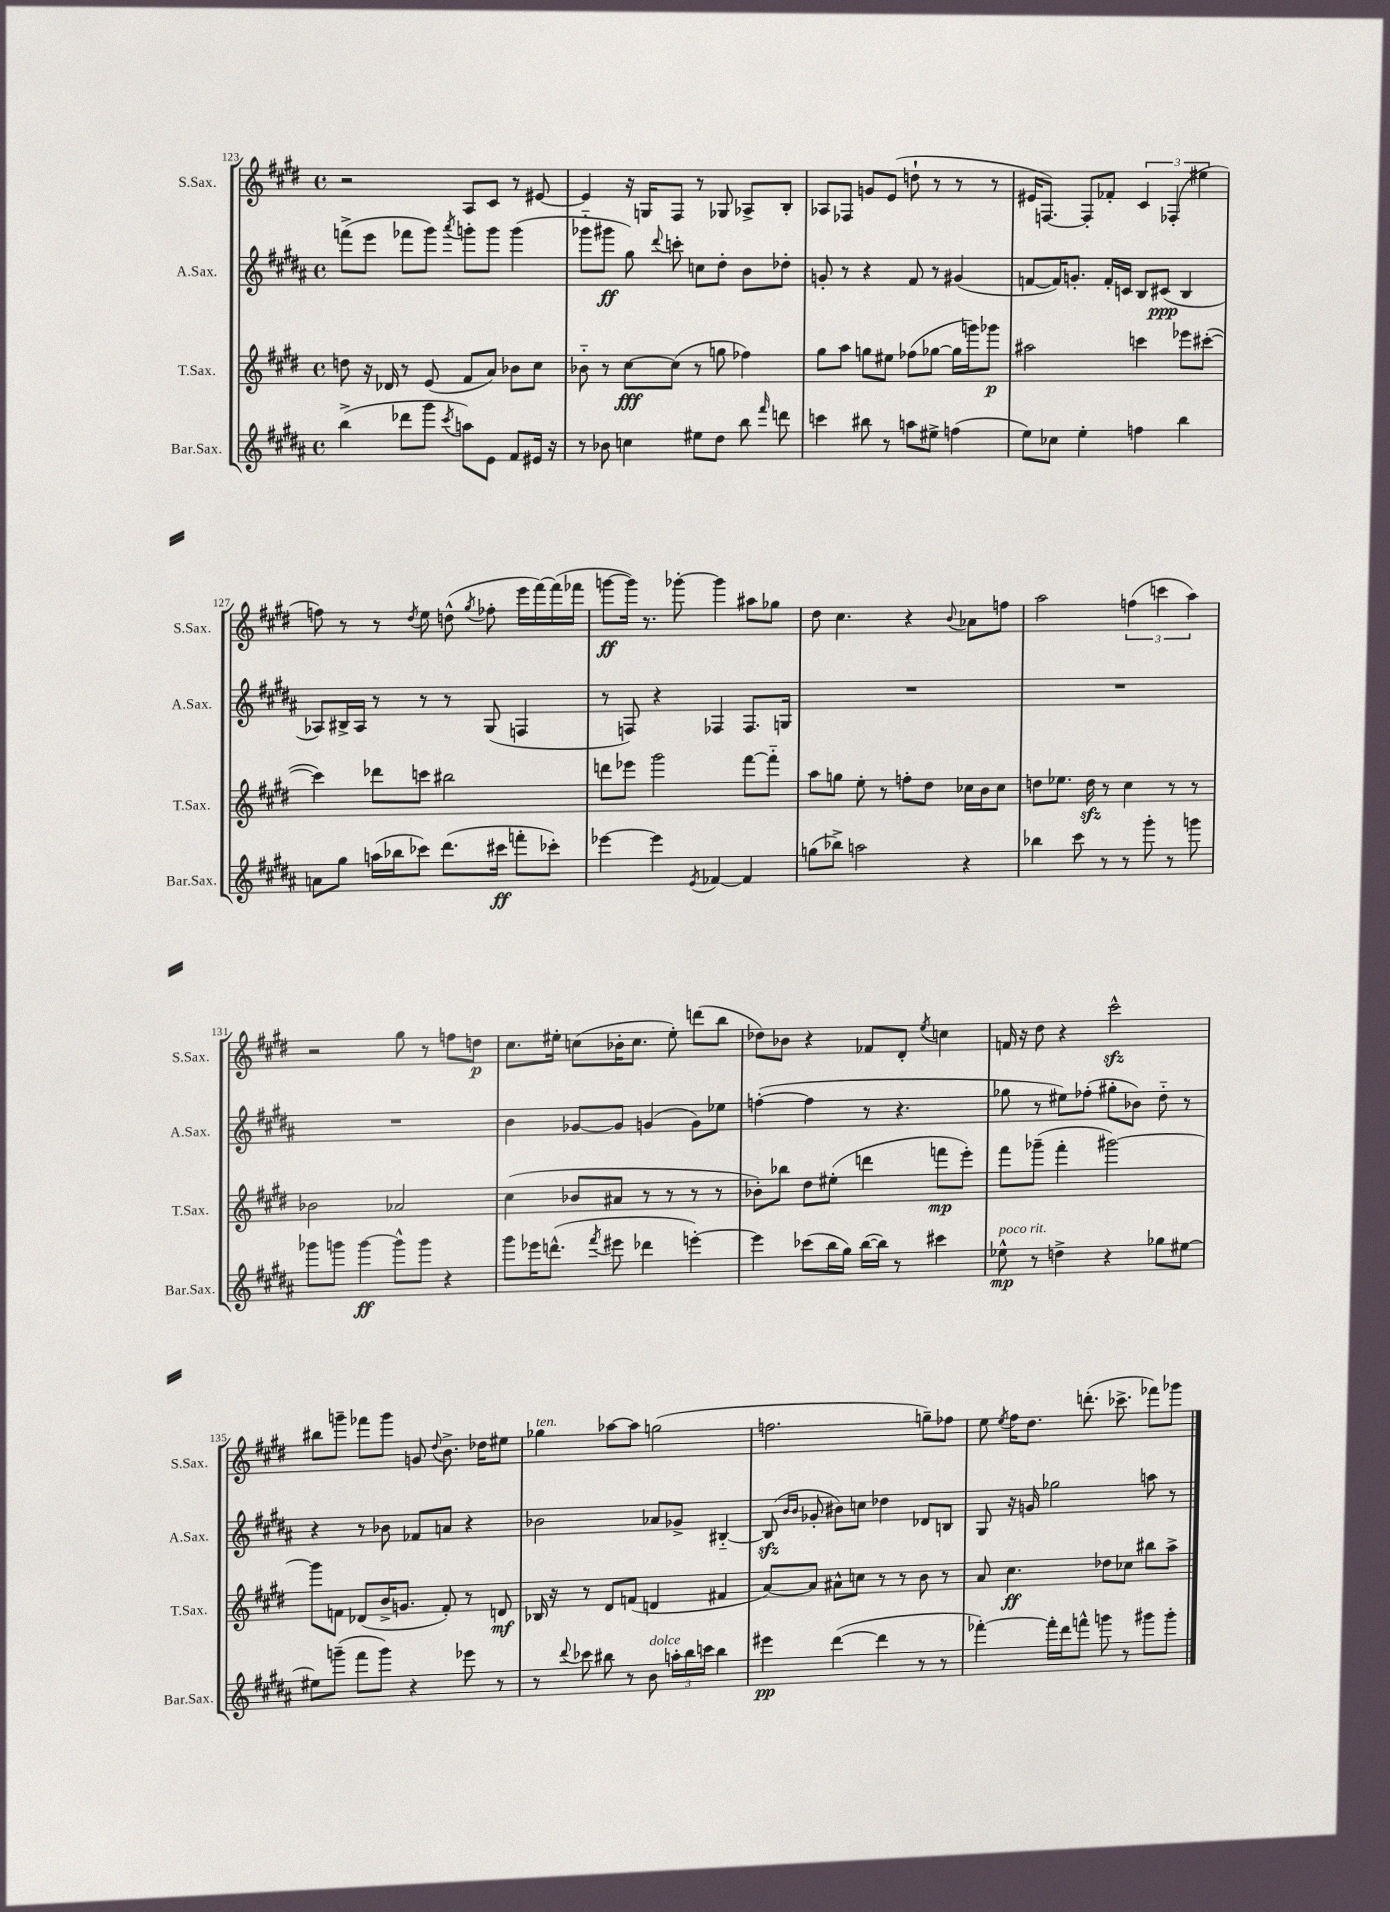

**kern	**dynam	**kern	**dynam	**kern	**dynam	**kern	**dynam
*part4	*part4	*part3	*part3	*part2	*part2	*part1	*part1
*staff4	*staff4	*staff3	*staff3	*staff2	*staff2	*staff1	*staff1
*I"Bar.Sax.	*	*I"T.Sax.	*	*I"A.Sax.	*	*I"S.Sax.	*
*I'Bar.Sax.	*	*I'T.Sax.	*	*I'A.Sax.	*	*I'S.Sax.	*
*clefG2	*	*clefG2	*	*clefG2	*	*clefG2	*
*k[f#c#g#d#a#]	*	*k[f#c#g#d#]	*	*k[f#c#g#d#a#]	*	*k[f#c#g#d#]	*
*M4/4	*	*M4/4	*	*M4/4	*	*M4/4	*
*met(c)	*	*met(c)	*	*met(c)	*	*met(c)	*
=123	=123	=123	=123	=123	=123	=123	=123
(4bb^\	.	8ddn\	.	(8fffn^\L	.	2r	.
.	.	16r	.	8eee\J	.	.	.
.	.	16d-X/	.	.	.	.	.
8ddd-X\L	.	8r	.	8fff-X\L	.	.	.
8ggg#\J	.	(8e/	.	8ggg#\J)	.	.	.
8qccc#/	.	.	.	8qaaa#/	.	.	.
8aan\L)	.	8f#/L	.	8gggn'\L	.	8A/L	.
8e\J	.	8a/J)	.	8ggg\J	.	8c#/J	.
8f#/L	.	8b-X\L	.	(4ggg\	.	8r	.
16e#X/Jk	.	8cc#\J	.	.	.	[8e#X/	.
16r	.	.	.	.	.	.	.
=124	=124	=124	=124	=124	=124	=124	=124
8r	.	8b-X\	.	8ggg-X\L	.	4e#/]	.
8b-X\	.	8r	.	8ggg#X\J	ff	.	.
4ccn\	.	[8cc#\L	fff	8gg#\)	.	16r	.
.	.	.	.	.	.	16Gn/KL	.
.	.	.	.	8qqddd#/	.	.	.
.	.	(8cc#\J]	.	8cccn'\	.	8F#/J	.
8ee#X\L	.	8r	.	8ccn\L	.	8r	.
8dd#\J	.	8ggn\	.	8dd#'\J	.	8G-X/	.
8bb\	.	4ff-X\)	.	8b\L	.	8A-X^/L	.
16qqfff#/	.	.	.	.	.	.	.
8dddn\	.	.	.	8dd-X'\J	.	8B'/J	.
=125	=125	=125	=125	=125	=125	=125	=125
4cccn\	.	8gg#\L	.	8gn'/	.	8A-X/L	.
.	.	8aa\J	.	8r	.	8F-X/J	.
8bb#X\	.	8ggn\L	.	4r	.	8gn/L	.
8r	.	8ee#X\J	.	.	.	(8e/J	.
8aan\L	.	(8ff-X\L	.	8f#/	.	8ddn`\	.
8ee#X^\J	.	[8gg-X\J	.	8r	.	8r	.
(4ffn\	.	16gg-\LL]	.	(4g#X/	.	8r	.
.	.	16gggn\J)	.	.	.	.	.
.	.	8ggg-X\J	p	.	.	8r	.
=126	=126	=126	=126	=126	=126	=126	=126
8ee\L)	.	2aa#X\	.	[8fn/L	.	16e#X/KL	.
.	.	.	.	.	.	[8.Fn/J)	.
8cc-X\J	.	.	.	16f/K])	.	.	.
.	.	.	.	8.gn'/J	.	.	.
4ee'\	.	.	.	.	.	8F'/L]	.
.	.	.	.	16f'/LL	.	8f-X'/J	.
.	.	.	.	16cn/JJ	.	.	.
4ffn\	.	4cccn\	.	8B/L	.	6c#/	.
.	.	.	.	(8c#X/J	ppp	.	.
.	.	.	.	.	.	(6F-X'/	.
4bb\	.	8eee-X\L	.	4B/	.	.	.
.	.	.	.	.	.	6ee#X\	.
.	.	([8ccc#X'\J	.	.	.	.	.
!!LO:LB:g=z
=127	=127	=127	=127	=127	=127	=127	=127
8an\L	.	4ccc#\])	.	8A-X/L)	.	8ffn\)	.
8gg#\J	.	.	.	16B#X^/L	.	8r	.
.	.	.	.	16A-/JJ	.	.	.
(16aan\LL	.	8ddd-X\L	.	8r	.	8r	.
16bb-X\J	.	.	.	.	.	.	.
.	.	.	.	.	.	8qdd#/	.
8ccc-X\J)	.	8cccn\J	.	8r	.	8ee\	.
(8.ddd#\L	.	2bb#X\	.	8r	.	(8ddn^^\	.
.	.	.	.	.	.	8qgg#/	.
.	.	.	.	(8G#/	.	8ff-X'\	.
16ccc#X\Jk	ff	.	.	.	.	.	.
8fffn'\L	.	.	.	4Fn/	.	16eee\LL	.
.	.	.	.	.	.	[16fff#\)	.
8ccc-X'\J)	.	.	.	.	.	(16fff#\]	.
.	.	.	.	.	.	16fff-X\JJ	.
=128	=128	=128	=128	=128	=128	=128	=128
[4eee-X\	.	8dddn\L	.	8r	.	[8gggn\L	ff
.	.	8eee-X\J	.	8Fn/)	.	16ggg\Jk])	.
.	.	.	.	.	.	8.r	.
4eee-\]	.	2ggg#\	.	4r	.	.	.
.	.	.	.	.	.	[8ggg-X'\	.
8qe/	.	.	.	.	.	.	.
[4f-X/	.	.	.	4F-X/	.	4ggg-\]	.
4f-/]	.	[8fff#\L	.	8.F-/L	.	8aa#X\L	.
.	.	8fff#\J]	.	.	.	8gg-X\J	.
.	.	.	.	16Gn/Jk	.	.	.
=129	=129	=129	=129	=129	=129	=129	=129
(8ggn\L	.	8aa\L	.	1r	.	8dd#\	.
8bb-X^\J)	.	8ggn\J	.	.	.	4.cc#\	.
2aan\	.	8ee'\	.	.	.	.	.
.	.	8r	.	.	.	.	.
.	.	8ffn'\L	.	.	.	4r	.
.	.	8dd#\J	.	.	.	.	.
.	.	.	.	.	.	8qqb/	.
4r	.	16cc-X\LL	.	.	.	8a-X\L	.
.	.	16b\J	.	.	.	.	.
.	.	8cc-\J	.	.	.	8ffn\J	.
=130	=130	=130	=130	=130	=130	=130	=130
4bb-X\	.	8ddn\L	.	1r	.	2aa\	.
.	.	8.ee-X\J	.	.	.	.	.
8ccc#\	.	.	.	.	.	.	.
.	.	16ddzz\	.	.	.	.	.
8r	.	8r	.	.	.	.	.
8r	.	4cc#\	.	.	.	(6ffn\	.
8ggg#'\	.	.	.	.	.	.	.
.	.	.	.	.	.	6cccn\	.
8r	.	8r	.	.	.	.	.
.	.	.	.	.	.	6aa\)	.
8gggn\	.	8r	.	.	.	.	.
!!LO:LB:g=z
=131	=131	=131	=131	=131	=131	=131	=131
8ggg-X\L	.	2b-X\	.	1r	.	2r	.
8gggn\J	.	.	.	.	.	.	.
[4ggg\	ff	.	.	.	.	.	.
8ggg^^\L]	.	2a-X/	.	.	.	8gg#\	.
8ggg\J	.	.	.	.	.	8r	.
4r	.	.	.	.	.	8ffn\L	.
.	.	.	.	.	.	8ddn\J	p
=132	=132	=132	=132	=132	=132	=132	=132
8ggg#\L	.	(4cc#\	.	4b\	.	8.cc#\L	.
16eee-X\K	.	.	.	.	.	.	.
(8.dddn^^\J	.	.	.	.	.	16ee#X'\Jk	.
.	.	8b-X/L	.	[8g-X/L	.	(8ccn\L	.
8qfff#/	.	.	.	.	.	.	.
8eee#X\	.	8a#X/J	.	8g-/J]	.	16b-X'\K	.
.	.	.	.	.	.	8.cc\J	.
4ddd-X\	.	8r	.	(4gn/	.	.	.
.	.	8r	.	.	.	8ee#'\)	.
[4eeen'\)	.	8r	.	8g\L)	.	(8dddn\L	.
.	.	8r	.	8ee-X\J	.	8bb\J	.
=133	=133	=133	=133	=133	=133	=133	=133
4eee\]	.	8b-X'\L)	.	([4ffn'\	.	8dd-X\L)	.
.	.	8bb-X\J	.	.	.	8b-X\J	.
(8ccc-X\L	.	8dd#\L	.	4ff\]	.	4r	.
16bb\L	.	(8ee#X'\J	.	.	.	.	.
16gg#\JJ)	.	.	.	.	.	.	.
([16bb\LL	.	4dddn\	.	8r	.	8f-X/L	.
16bb\JJ])	.	.	.	.	.	.	.
8r	.	.	.	4.r	.	8d#'/J	.
.	.	.	.	.	.	8qee/	.
4ccc#X\	.	8fffn\L	mp	.	.	4ccn\	.
.	.	8eee'\J)	.	.	.	.	.
=134	=134	=134	=134	=134	=134	=134	=134
!LO:TX:a:i:t=poco rit.	!	!	!	!	!	!	!
8ee-X^^\	mp	8fff#\L	.	8gg-X\	.	16fn/	.
.	.	.	.	.	.	16r	.
8r	.	(8ggg-X~\J	.	8r	.	8dd#\	.
4ddn^\	.	4fff#'\	.	8ee#X\L)	.	4r	.
.	.	.	.	(8ff-X'\J	.	.	.
4r	.	[2ggg#X\)	.	8gg#X'\L	.	2ccc#zz^^\	.
.	.	.	.	8b-X\J)	.	.	.
8gg-X\L	.	.	.	8dd#\	.	.	.
[8ee#X\J	.	.	.	8r	.	.	.
!!LO:LB:g=z
=135	=135	=135	=135	=135	=135	=135	=135
8ee#X\L]	.	8ggg#\L]	.	4r	.	8bb#X\L	.
(8gggn~\J	.	8fn\J	.	.	.	8gggn~\J	.
8fff#\L	.	(8d-X/L	.	8r	.	8fff-X\L	.
8ggg\J)	.	16b^/K	.	8b-X\	.	8ggg\J	.
.	.	8.gn/J	.	.	.	.	.
4r	.	.	.	8f-X/L	.	8gn/	.
.	.	.	.	.	.	8qqdd#/	.
.	.	8f'/)	.	8an/J	.	8.b^\	.
8eee-X\	.	8r	.	4r	.	.	.
.	.	.	.	.	.	16dd-X\KL	.
8r	.	8dn/	mf	.	.	8ee#X\J	.
=136	=136	=136	=136	=136	=136	=136	=136
!	!	!	!	!	!	!LO:TX:a:i:t=ten.	!
8r	.	16B-X/	.	2b-X\	.	4gg-X\	.
.	.	16r	.	.	.	.	.
8qqddd#/	.	.	.	.	.	.	.
8ccc-X\	.	8r	.	.	.	.	.
8bb#X\	.	8d#/L	.	.	.	[8aa-X\L	.
8r	.	(8fn/J	.	.	.	8aa-\J]	.
!LO:TX:a:i:t=dolce	!	!	!	!	!	!	!
8b\	.	4dn/	.	8a-X/L	.	(2ggn\	.
24aan'\LL	.	.	.	8g-X^/J	.	.	.
24bb#\	.	.	.	.	.	.	.
24cccn\JJ	.	.	.	.	.	.	.
4bb#\	.	4f#X/	.	[4B#X/	.	.	.
=137	=137	=137	=137	=137	=137	=137	=137
4eee#X\	pp	[8a/L)	.	(8B#zz/]	.	2.ffn\	.
.	.	.	.	16qqb/LL	.	.	.
.	.	.	.	16qqb/JJ	.	.	.
.	.	8a/J]	.	8g-X'/	.	.	.
([4ddd#\	.	8a#X^^\L	.	8b#X\L)	.	.	.
.	.	8ccn\J	.	8ccn\J	.	.	.
4ddd#\]	.	8r	.	4dd-X\	.	.	.
.	.	8r	.	.	.	.	.
8r	.	8b\	.	8d-X/L	.	8ggn~\L)	.
8r	.	8r	.	8Bn/J	.	8ff-X\J	.
=138	=138	=138	=138	=138	=138	=138	=138
[4fff-X'\)	.	8a/	.	8G#/	.	8ee\	.
.	.	.	.	.	.	8qee/	.
.	.	4.cc#\	ff	16r	.	16ff#\KL	.
.	.	.	.	16gn/	.	8.dd#\J	.
16fff-'\LL]	.	.	.	2gg-X\	.	.	.
16ddd#\J	.	.	.	.	.	.	.
8fffn^^\J	.	.	.	.	.	(8.dddn'\	.
8gggn\	.	8dd-X\L	.	.	.	.	.
.	.	.	.	.	.	8.ccc-X^\	.
8r	.	8cc-X\J	.	.	.	.	.
8ggg#X\L	.	8bb#X\L	.	8aan\	.	8fff-X\L)	.
8ggg#'\J	.	8aa^\J	.	8r	.	8ggg-X\J	.
==	==	==	==	==	==	==	==
*-	*-	*-	*-	*-	*-	*-	*-
